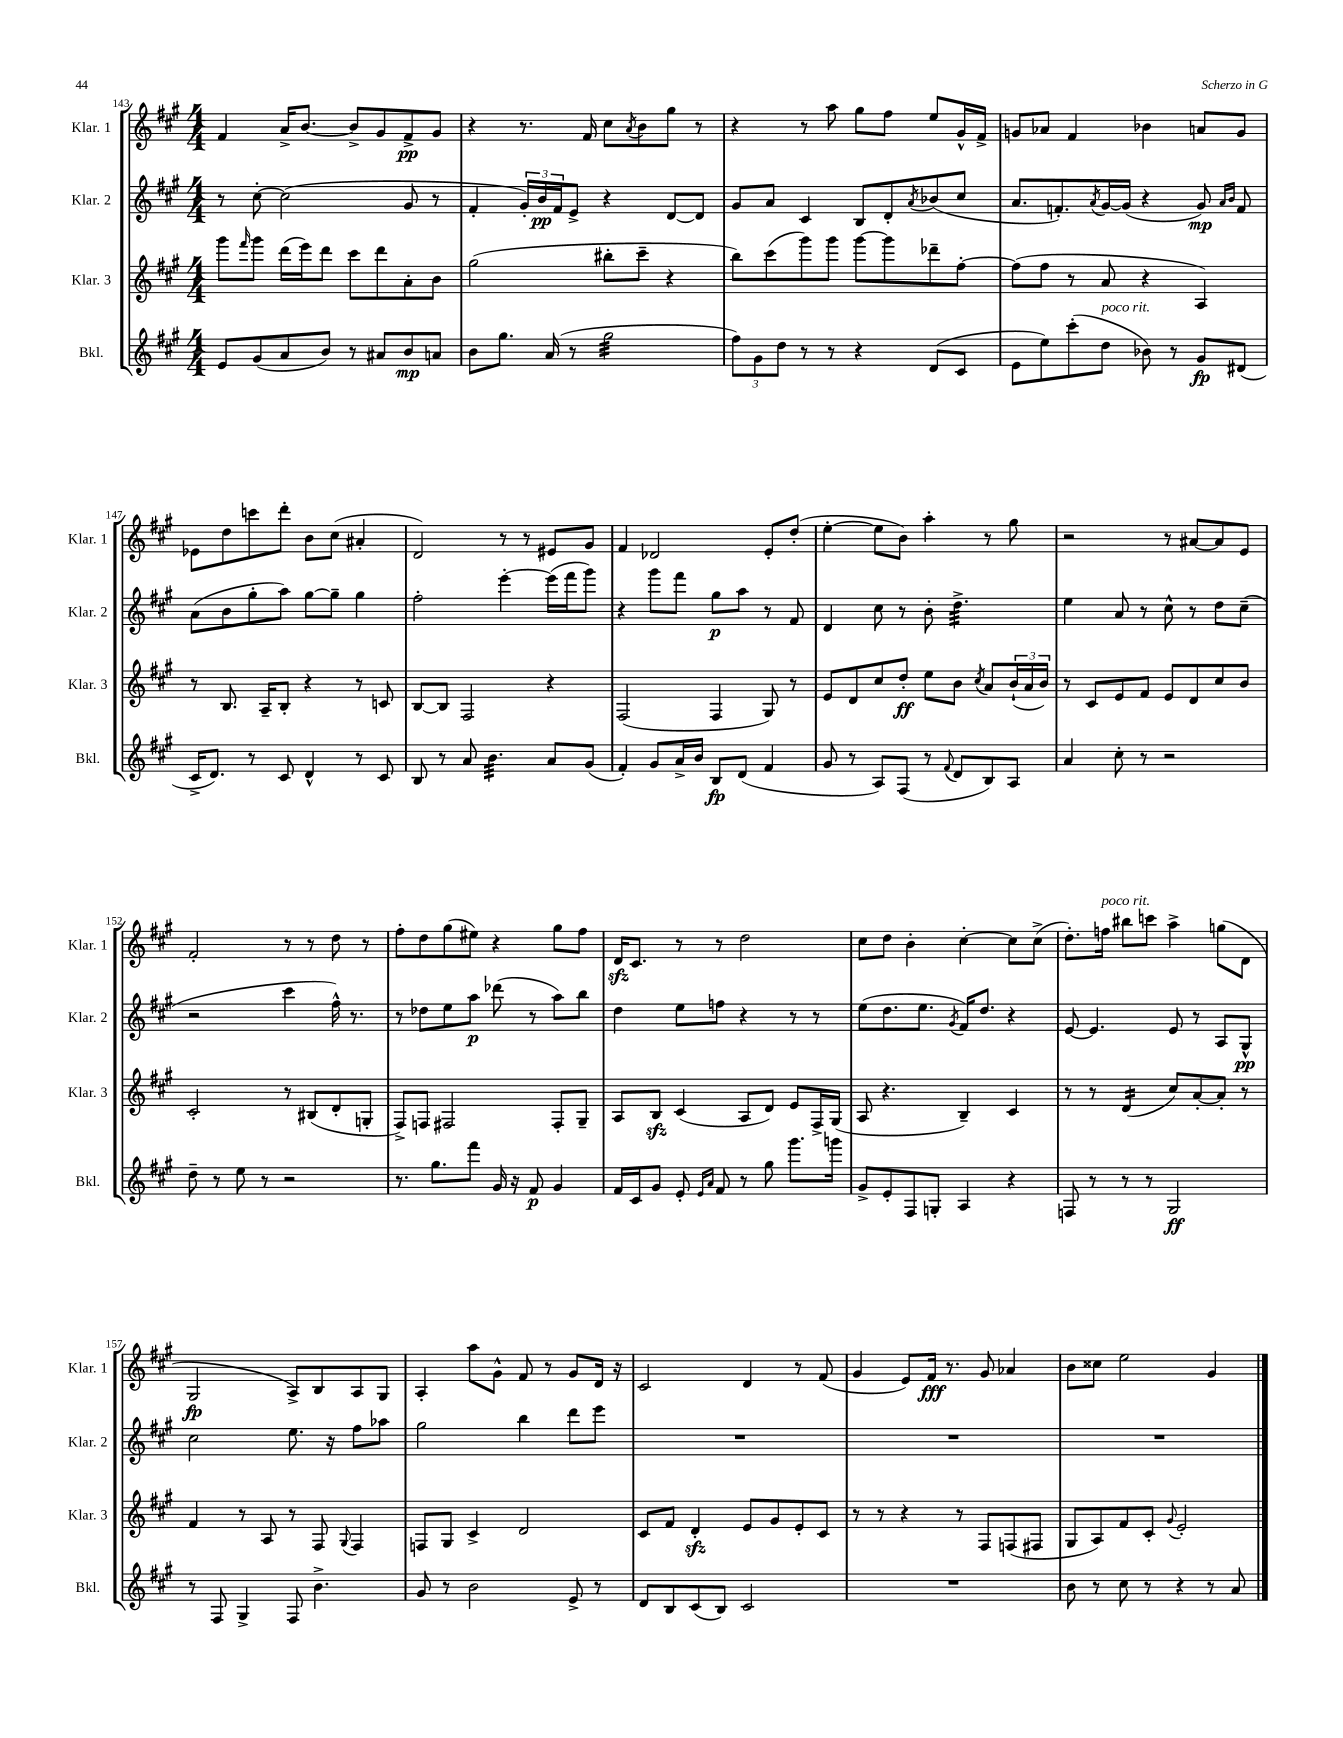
<<
\new StaffGroup <<
\new Staff = "s0" \with { instrumentName = "Klar. 1" shortInstrumentName = "Klar. 1" } {
    \clef treble \key a \major \numericTimeSignature \time 4/4
    fis'4 a'16-> b'8.~ b'8-> gis'8 fis'8->\pp gis'8 |
    r4 r8. fis'16 cis''8 \acciaccatura { a'8 } b'8 gis''8 r8 |
    r4 r8 a''8 gis''8 fis''8 e''8 gis'16-^ fis'16-> |
    g'8 aes'8 fis'4 bes'4 a'8 g'8 |
    ees'8 d''8 c'''8 d'''8-. b'8 cis''8( ais'4-. |
    d'2) r8 r8 eis'8 gis'8 |
    fis'4 des'2 e'8-. d''8-.( |
    e''4~-. e''8 b'8) a''4-. r8 gis''8 |
    r2 r8 ais'8~ ais'8 e'8 |
    fis'2-. r8 r8 d''8 r8 |
    fis''8-. d''8 gis''8( eis''8) r4 gis''8 fis''8 |
    d'16\sfz cis'8. r8 r8 d''2 |
    cis''8 d''8 b'4-. cis''4~-. cis''8 cis''8->( |
    d''8.-.) f''16^\markup { \italic "poco rit." } bis''8 c'''8 a''4-> g''8( d'8 |
    gis2\fp a8->) b8 a8 gis8 |
    a4-. a''8 gis'8-^ fis'8 r8 gis'8 d'16 r16 |
    cis'2 d'4 r8 fis'8( |
    gis'4 e'8) fis'16\fff r8. gis'8 aes'4 |
    b'8 cisis''8 e''2 gis'4 \bar "|." |
}
\new Staff = "s1" \with { instrumentName = "Klar. 2" shortInstrumentName = "Klar. 2" } {
    \clef treble \key a \major \numericTimeSignature \time 4/4
    r8 cis''8~-. cis''2( gis'8 r8 |
    fis'4-. \tuplet 3/2 { gis'16-.) b'16\pp fis'16 } e'8-> r4 d'8~ d'8 |
    gis'8 a'8 cis'4 b8 d'8-. \acciaccatura { a'8 } bes'8( cis''8 |
    a'8. f'8.-.) \acciaccatura { a'8 } gis'16~ gis'16( r4 gis'8\mp) \grace { a'16 b'16 } f'8 |
    a'8( b'8 gis''8-. a''8) gis''8~ gis''8-- gis''4 |
    fis''2-. e'''4~-. e'''16( fis'''16 gis'''8) |
    r4 gis'''8 fis'''8 gis''8\p a''8 r8 fis'8 |
    d'4 cis''8 r8 b'8-. d''4.:32-> |
    e''4 a'8 r8 cis''8-^ r8 d''8 cis''8--( |
    r2 cis'''4 fis''16-^) r8. |
    r8 des''8 e''8 a''8\p des'''8( r8 a''8) b''8 |
    d''4 e''8 f''8 r4 r8 r8 |
    e''8( d''8. e''8. \acciaccatura { gis'8 } fis'16) d''8. r4 |
    e'8~ e'4. e'8 r8 a8 gis8-^\pp |
    cis''2 e''8. r16 fis''8 aes''8 |
    gis''2 b''4 d'''8 e'''8 |
    R1 |
    R1 |
    R1 \bar "|." |
}
\new Staff = "s2" \with { instrumentName = "Klar. 3" shortInstrumentName = "Klar. 3" } {
    \clef treble \key a \major \numericTimeSignature \time 4/4
    gis'''8 \grace { fis'''16 } gis'''8 d'''16( e'''16) d'''8 cis'''8 d'''8 a'8-. b'8 |
    gis''2( bis''8-. cis'''8-- r4 |
    b''8) cis'''8( gis'''8) gis'''8 gis'''8~ gis'''8 des'''8-- fis''8~-. |
    fis''8( fis''8 r8 a'8 r4 a4) |
    r8 b8. a16-- b8-. r4 r8 c'8 |
    b8~ b8 fis2 r4 |
    fis2( fis4 gis8) r8 |
    e'8 d'8 cis''8 d''8-.\ff e''8 b'8 \acciaccatura { cis''8 } a'8 \tuplet 3/2 { b'16-!( a'16 b'16) } |
    r8 cis'8 e'8 fis'8 e'8 d'8 cis''8 b'8 |
    cis'2-. r8 bis8( d'8-. g8-. |
    fis8->) f8 fis2 fis8-. gis8-- |
    a8 b8\sfz cis'4( a8 d'8) e'8 fis16-> gis16( |
    a8 r4. b4--) cis'4 |
    r8 r8 d'4:16( cis''8) a'8~-. a'8-. r8 |
    fis'4 r8 a8 r8 fis8 \appoggiatura { gis8 } fis4 |
    f8 gis8 cis'4-> d'2 |
    cis'8 fis'8 d'4-.\sfz e'8 gis'8 e'8-. cis'8 |
    r8 r8 r4 r8 fis8 f8( fis8 |
    gis8 a8) fis'8 cis'8-. \appoggiatura { gis'8 } e'2-. \bar "|." |
}
\new Staff = "s3" \with { instrumentName = "Bkl." shortInstrumentName = "Bkl." } {
    \clef treble \key a \major \numericTimeSignature \time 4/4
    e'8 gis'8( a'8 b'8) r8 ais'8 b'8\mp a'8 |
    b'8 gis''8. a'16( r8 gis''2:32 |
    \tuplet 3/2 { fis''8) gis'8 d''8 } r8 r8 r4 d'8( cis'8 |
    e'8 e''8) cis'''8-.( d''8^\markup { \italic "poco rit." } bes'8) r8 gis'8\fp dis'8( |
    cis'16-> d'8.) r8 cis'8 d'4-^ r8 cis'8 |
    b8 r8 a'8 b'4.:32 a'8 gis'8( |
    fis'4-.) gis'8 a'16-> b'16 b8\fp d'8( fis'4 |
    gis'8 r8 a8) fis8( r8 \appoggiatura { fis'8 } d'8 b8) a8 |
    a'4 cis''8-. r8 r2 |
    d''8-- r8 e''8 r8 r2 |
    r8. gis''8. fis'''8 gis'16 r16 fis'8\p gis'4 |
    fis'16 cis'16 gis'8 e'8-. \grace { e'16 a'16 } fis'8 r8 gis''8 gis'''8. g'''16 |
    gis'8-> e'8-. fis8 g8-. a4 r4 |
    f8 r8 r8 r8 gis2\ff |
    r8 fis8 gis4-> fis8 b'4.-> |
    gis'8 r8 b'2 e'8-> r8 |
    d'8 b8 cis'8( b8) cis'2 |
    R1 |
    b'8 r8 cis''8 r8 r4 r8 a'8 \bar "|." |
}
>>
>>
\layout { \context { \Score currentBarNumber = #143 } }
